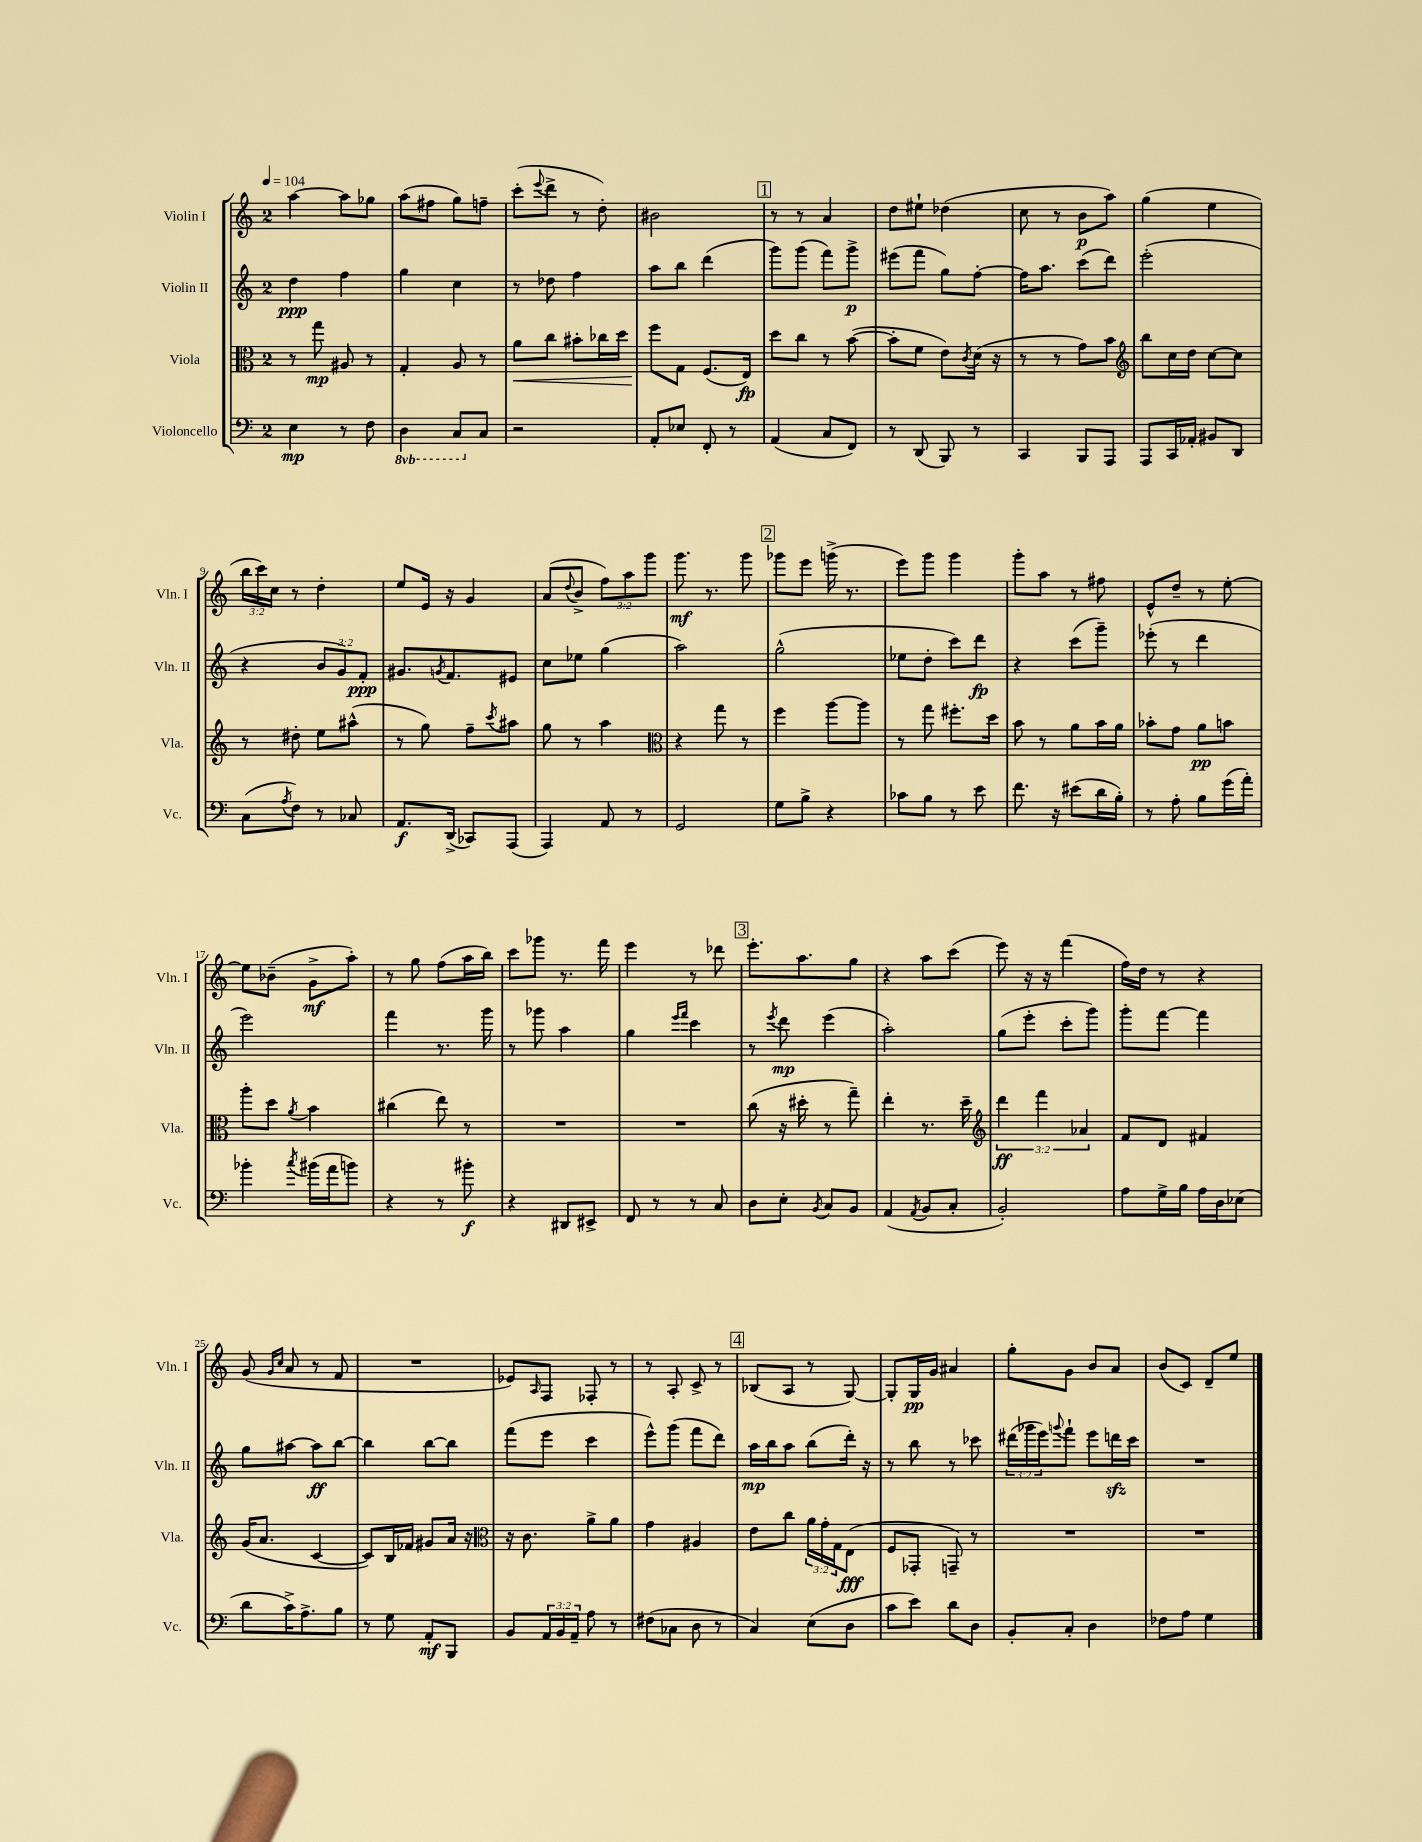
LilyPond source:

<<
\new StaffGroup <<
\new Staff = "s0" \with { instrumentName = "Violin I" shortInstrumentName = "Vln. I" } {
    \clef treble \key c \major \once \override Staff.TimeSignature.style = #'single-digit \time 2/4 \override Staff.TupletNumber.text = #tuplet-number::calc-fraction-text \tempo 4 = 104
    a''4~ a''8 ges''8 |
    a''8( fis''8 g''8) f''8-- |
    c'''8-.( \appoggiatura { e'''8 } d'''8-> r8 d''8-.) |
    bis'2 |
    \mark \markup { \box "1" } r8 r8 a'4 |
    d''8 eis''8-! des''4( |
    c''8 r8 b'8\p a''8) |
    g''4( e''4 |
    \tuplet 3/2 { b''16 c'''16) c''16 } r8 d''4-. |
    e''8 e'16 r16 g'4 |
    a'8( \appoggiatura { d''8 } b'8-> \tuplet 3/2 { f''8) a''8 g'''8 } |
    g'''8.\mf r8. g'''8 |
    \mark \markup { \box "2" } ges'''8 e'''8 g'''16->( r8. |
    e'''8) g'''8 g'''4 |
    g'''8-. a''8 r8 fis''8 |
    e'8-^ d''8-- r8 e''8~-. |
    e''8 bes'8--( g'8->\mf a''8-.) |
    r8 g''8 f''8( a''16 b''16) |
    c'''8 ges'''8 r8. f'''16 |
    e'''4 r8 des'''8 |
    \mark \markup { \box "3" } e'''8.-. a''8. g''8 |
    r4 a''8 c'''8( |
    e'''8) r16 r16 f'''4( |
    f''16) d''16 r8 r4 |
    g'8( \grace { g'16 c''16 } a'8 r8 f'8 |
    R2 |
    ees'8) \grace { a16 } f8 fes8-. r8 |
    r8 a8-. c'8-> r8 |
    \mark \markup { \box "4" } bes8( a8 r8 g8~) |
    g8-. g16\pp g'16 ais'4 |
    g''8-. g'8 b'8 a'8 |
    b'8( c'8) d'8-- e''8 \bar "|." |
}
\new Staff = "s1" \with { instrumentName = "Violin II" shortInstrumentName = "Vln. II" } {
    \clef treble \key c \major \once \override Staff.TimeSignature.style = #'single-digit \time 2/4 \override Staff.TupletNumber.text = #tuplet-number::calc-fraction-text
    d''4\ppp f''4 |
    g''4 c''4 |
    r8 des''8 f''4 |
    a''8 b''8 d'''4( |
    \mark \markup { \box "1" } g'''8) g'''8( f'''8) g'''8->\p |
    eis'''8( f'''8 g''8) f''8~-. |
    f''16 a''8. c'''8( d'''8) |
    e'''2-.( |
    r4 \tuplet 3/2 { b'8 g'8) f'8-.\ppp } |
    gis'8. \acciaccatura { g'8 } f'8. eis'8 |
    c''8 ees''8 g''4( |
    a''2) |
    \mark \markup { \box "2" } g''2-^( |
    ees''8 d''8-. c'''8) d'''8\fp |
    r4 c'''8( g'''8--) |
    ees'''8-.( r8 d'''4 |
    e'''2) |
    f'''4 r8. g'''16 |
    r8 ges'''8 a''4 |
    g''4 \grace { e'''16 f'''16 } c'''4 |
    \mark \markup { \box "3" } r8 \acciaccatura { e'''8 } d'''8\mp e'''4( |
    a''2-.) |
    g''8( e'''8-. c'''8-. g'''8) |
    g'''8-. f'''8~ f'''4 |
    g''8 ais''8~ ais''8\ff b''8~ |
    b''4 b''8~ b''8 |
    f'''8( e'''8 c'''4 |
    e'''8-^) g'''8( f'''8 d'''8) |
    \mark \markup { \box "4" } a''16\mp b''16 a''8 b''8( d'''16-.) r16 |
    r8 b''8 r8 ces'''8 |
    \tuplet 3/2 { dis'''16( ges'''16 e'''16) } \appoggiatura { g'''8 } f'''8-! e'''8 d'''16\sfz c'''16 |
    R2 \bar "|." |
}
\new Staff = "s2" \with { instrumentName = "Viola" shortInstrumentName = "Vla." } {
    \clef alto \key c \major \once \override Staff.TimeSignature.style = #'single-digit \time 2/4 \override Staff.TupletNumber.text = #tuplet-number::calc-fraction-text
    r8 g''8\mp ais8 r8 |
    g4-. a8 r8 |
    a'8\< c''8 bis'8-. ces''16 d''16 |
    f''8\! g8 f8.( e16\fp) |
    \mark \markup { \box "1" } d''8 c''8 r8 b'8~( |
    b'8-. f'8 e'8) \acciaccatura { c'8 } d'16( r16 |
    r8 r8 g'8) b'8 |
    \clef treble b''8 c''16 d''16 c''8~ c''8 |
    r8 dis''8-. e''8 ais''8-^( |
    r8 g''8) f''8-- \acciaccatura { c'''8 } ais''8 |
    g''8 r8 a''4 |
    \clef alto r4 g''8 r8 |
    \mark \markup { \box "2" } f''4 a''8~ a''8 |
    r8 g''8 fis''8.-. d''16 |
    b'8 r8 a'8 b'16 a'16 |
    bes'8-. g'8 a'8\pp b'8 |
    a''8-. d''8 \acciaccatura { a'8 } b'4 |
    cis''4( e''8) r8 |
    R2 |
    R2 |
    \mark \markup { \box "3" } c''8( r16 dis''16-. r8 g''8--) |
    e''4-. r8. d''16-- |
    \clef treble \tuplet 3/2 { d'''4\ff f'''4 aes'4 } |
    f'8 d'8 fis'4 |
    g'16( a'8. c'4~ |
    c'8) b16 fes'16 gis'8 a'16 r16 |
    \clef alto r16 c'8. a'8-> a'8 |
    g'4 ais4 |
    \mark \markup { \box "4" } e'8 c''8 \tuplet 3/2 { a'16 g'16-. g16 } e8\fff( |
    f8 ges,8-. g,8--) r8 |
    R2 |
    R2 \bar "|." |
}
\new Staff = "s3" \with { instrumentName = "Violoncello" shortInstrumentName = "Vc." } {
    \clef bass \key c \major \once \override Staff.TimeSignature.style = #'single-digit \time 2/4 \override Staff.TupletNumber.text = #tuplet-number::calc-fraction-text \set Staff.ottavationMarkups = #ottavation-simple-ordinals
    e4\mp r8 f8 |
    \ottava #-1 d,4 c,8 \ottava #0 c8 |
    r2 |
    a,8-. ees8 f,8-. r8 |
    \mark \markup { \box "1" } a,4( c8 f,8) |
    r8 d,8( b,,8) r8 |
    c,4 b,,8 a,,8 |
    a,,8 c,16 aes,16-. bis,8 d,8 |
    c8( \acciaccatura { a8 } f8) r8 ces8 |
    a,8.\f d,16->( ces,8) a,,8( |
    a,,4) a,8 r8 |
    g,2 |
    \mark \markup { \box "2" } g8 b8-> r4 |
    ces'8 b8 r8 e'8 |
    f'8. r16 eis'8( d'16 b16-.) |
    r8 a8-. b8 g'16( a'16-.) |
    bes'4-. \acciaccatura { c''8 } bis'16( a'16 b'8) |
    r4 r8 bis'8-.\f |
    r4 dis,8 eis,8-> |
    f,8 r8 r8 c8 |
    \mark \markup { \box "3" } d8 e8-. \acciaccatura { b,8 } c8 b,8 |
    a,4( \acciaccatura { a,8 } b,8 c8-. |
    b,2-.) |
    a8 g16-> b16 a16 d16 ees8( |
    d'8 c'16->) a8.-> b8 |
    r8 g8 a,8-.\mf b,,8 |
    b,8 \tuplet 3/2 { a,16 b,16 a,16-- } a8 r8 |
    fis8( ces8 d8 r8 |
    \mark \markup { \box "4" } c4) e8( d8 |
    c'8 e'8) d'8 d8 |
    b,8-. c8-. d4 |
    fes8 a8 g4 \bar "|." |
}
>>
>>
